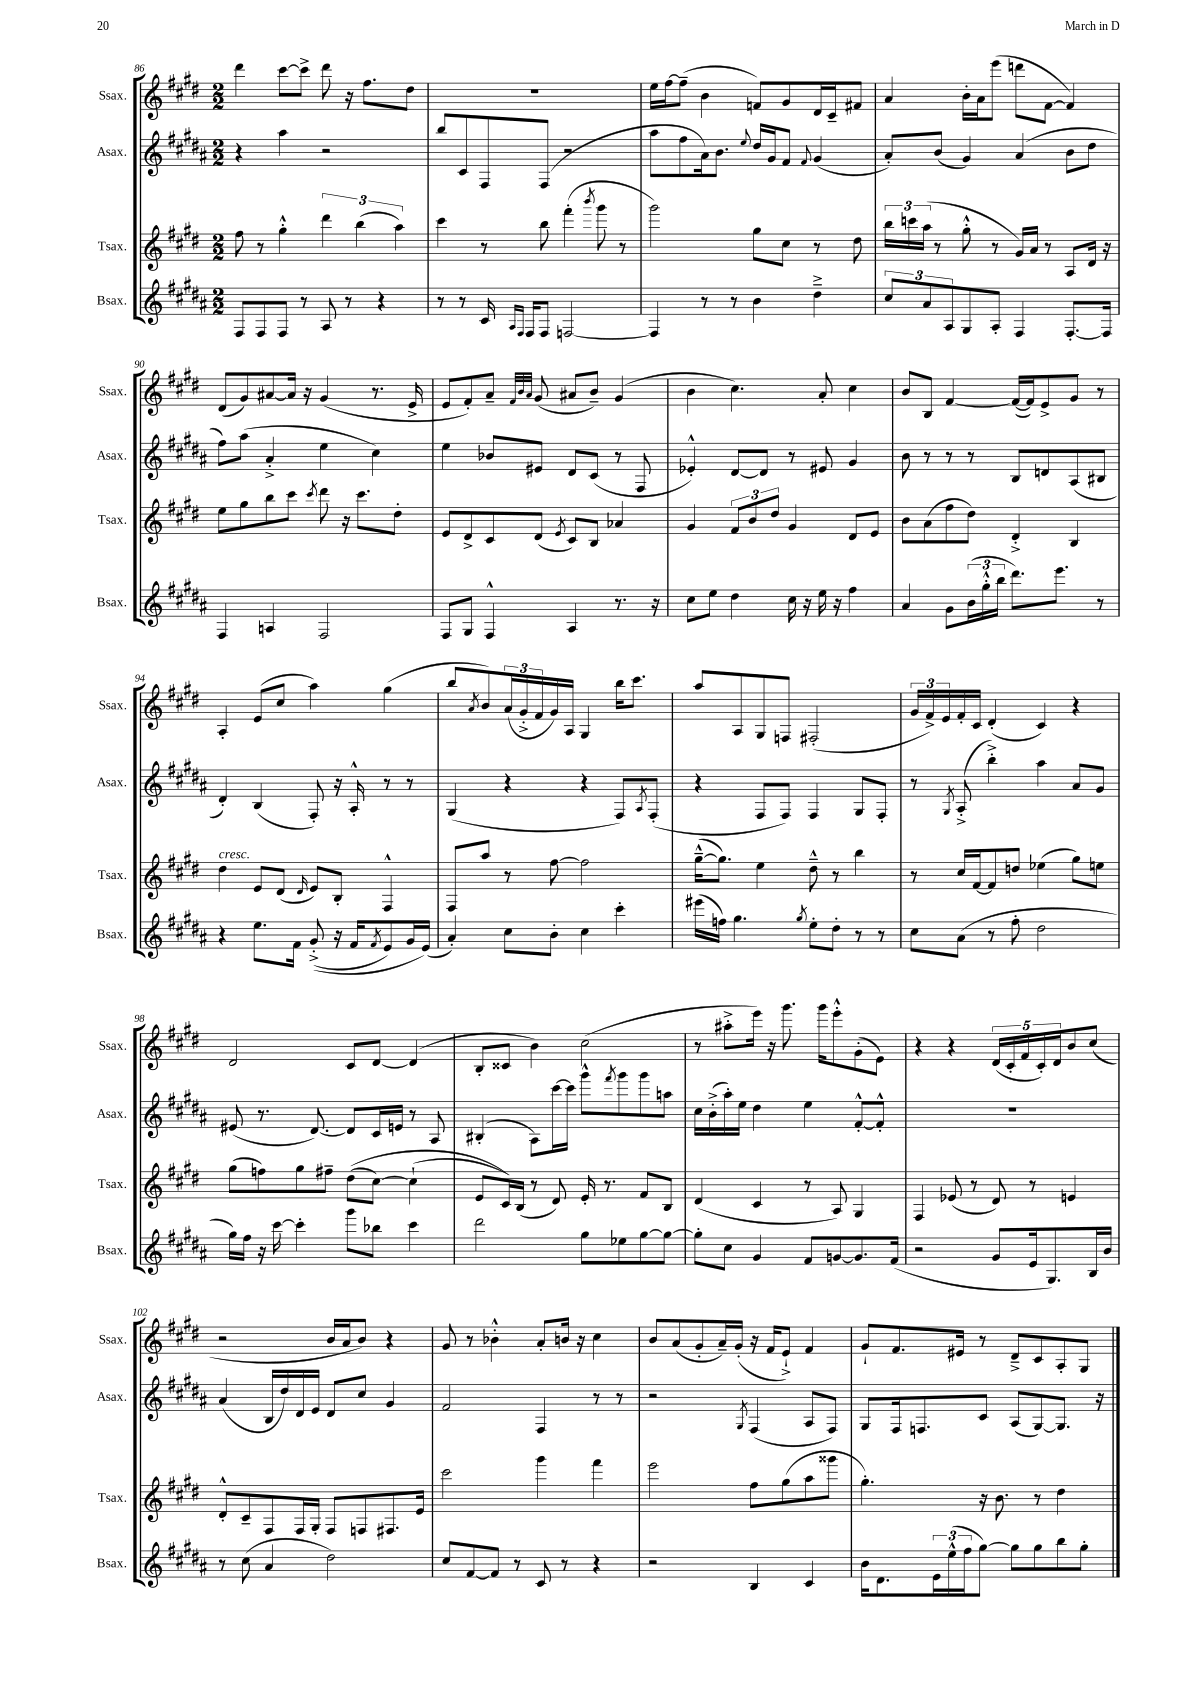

**kern	**kern	**kern	**kern
*staff4	*staff3	*staff2	*staff1
*clefG2	*clefG2	*clefG2	*clefG2
*k[f#c#g#d#a#]	*k[f#c#g#d#]	*k[f#c#g#d#a#]	*k[f#c#g#d#]
*M2/2	*M2/2	*M2/2	*M2/2
8F#	8ff#	4r	4ddd#
8F#	8r	.	.
8F#	4gg#'^^	4aa#	[8ccc#
8r	.	.	8ccc#^]
8A#	6ddd#	2r	8ddd#
8r	.	.	16r
.	(6bb	.	.
.	.	.	8.ff#
4r	.	.	.
.	6aa)	.	.
.	.	.	8dd#
=	=	=	=
8r	4ccc#	8bb	1r
8r	.	8c#	.
16c#	8r	8F#	.
16qqA#	.	.	.
16qqF#	.	.	.
16F#	.	.	.
8F#	8bb	(8F#	.
[2F	(4fff#'	2r	.
.	8qbbb	.	.
.	8ggg#	.	.
.	8r	.	.
=	=	=	=
4F]	2ggg#)	8aa#	16ee
.	.	.	[16ff#
.	.	8ff#	(8ff#~]
8r	.	16a#)	4b
.	.	8.b	.
8r	.	.	.
.	.	8qqee	.
4b	8gg#	16dd#	8f)
.	.	16g#	.
.	8cc#	8f#	8g#
.	.	8qqf#	.
4dd#~^	8r	(4g#	16d#
.	.	.	16c#~
.	8dd#	.	8f#
=	=	=	=
12cc#	24bb	8a#')	4a
.	24ccc	.	.
12a#	(24aa	.	.
.	8r	(8b	.
12A#	.	.	.
8G#	8gg#'^^	4g#)	16b'
.	.	.	16a
8A#'	8r	.	(8eee
4F#	16g#)	(4a#	8ddd
.	16a	.	.
.	8r	.	[8f#
[8.F#'	8A	8b	4f#])
.	16d#	8dd#	.
16F#]	16r	.	.
=	=	=	=
4F#	8ee	8ff#)	(8d#
.	8gg#	(8aa#	8g#)
4A	8bb	4a#'^	[8a#
.	8ccc#	.	16a#]
.	.	.	16r
.	8qccc#	.	.
2F#	8ddd#	4ee	(4g#
.	16r	.	.
.	8.ccc#	.	.
.	.	4cc#)	8.r
.	8dd#'	.	.
.	.	.	16e^
=	=	=	=
8F#	8e	4ee	8e
8G#	8d#^	.	8f#')
4F#^^	8c#	8b-	8a~
.	.	.	32qqf#
.	.	.	32qqb
.	.	.	32qqa
.	(8d#	8e#	(8g#
.	8qe	.	.
4A#	8c#)	8d#	8a#
.	8B	(8c#	8b~)
8.r	4a-	8r	(4g#
.	.	8F#	.
16r	.	.	.
=	=	=	=
8cc#	4g#	4e-'^^)	4b
8ee	.	.	.
4dd#	12f#	[8d#	4.cc#)
.	12b	.	.
.	.	8d#]	.
.	12dd#	.	.
16cc#	4g#	8r	.
16r	.	.	.
16ee	.	8e#	8a'
16r	.	.	.
4ff#	8d#	4g#	4cc#
.	8e	.	.
=	=	=	=
4a#	8b	8b	8b
.	(8a	8r	8B
8g#	8ff#	8r	[4f#
(24b	8dd#)	8r	.
24gg#'^^	.	.	.
24bb	.	.	.
8.ddd#)	4d#'^	8B	(16f#_
.	.	.	16f#])
.	.	8d	8e^
8.eee	.	.	.
.	4B	(8A#	8g#
8r	.	8B#	8r
=	=	=	=
4r	4dd#	4d#')	4A'
8.ee	8e	(4B	(8e
.	(8d#	.	8cc#
16f#	.	.	.
.	16qqd#	.	.
&((8g#'^	8e)	8F#')	4aa)
16r	8B'	16r	.
16f#	.	16A#'^^	.
8qf#	.	.	.
8e)	4F#^^	8r	(4gg#
16g#	.	8r	.
(16e&)	.	.	.
=	=	=	=
4a#')	8F#	(4G#	8bb
.	.	.	8qa
.	8aa	.	8b)
8cc#	8r	4r	(24a
.	.	.	24g#'^
.	.	.	24f#
8b'	[8ff#	.	16g#)
.	.	.	16A
4cc#	2ff#]	4r	4G#
4ccc#'	.	8F#)	16bb
.	.	.	8.ccc#
.	.	8qA#	.
.	.	(8F#'	.
=	=	=	=
(16eee#	([16gg#~^^	4r	8aa
16ff)	8.gg#])	.	.
4.gg#	.	.	8A
.	4ee	8F#	8G#
.	.	8F#)	8F
8qgg#	.	.	.
8ee'	8dd#~^^	4F#	(2F#'
8dd#'	8r	.	.
8r	4bb	8G#	.
8r	.	8F#'	.
=	=	=	=
8cc#	8r	8r	24g#
.	.	.	24f#^)
.	.	.	24e
.	.	8qG#	.
(8a#	16cc#	(8A#'^	16f#'
.	[16f#	.	16c#
8r	8f#]	4bb'^)	(4d#'
8ff#'	8dd	.	.
2dd#	(4ee-	4aa#	4c#)
.	8gg#)	8a#	4r
.	8ee	8g#	.
=	=	=	=
16gg#)	(8gg#	(8e#	2d#
16ff#	.	.	.
16r	8ff)	8.r	.
[16ccc#	.	.	.
4ccc#']	8gg#	.	.
.	.	[8.d#)	.
.	8ff#~	.	.
8ggg#	&((8dd#	8d#]	8c#
8bb-	[8cc#)	16c#	[8d#
.	.	16e	.
4ccc#	(4cc#`]	8r	(4d#]
.	.	8A#	.
=	=	=	=
2ddd#	8e	(4B#'	8B'
.	16c#)&)	.	8c##
.	(16B	.	.
.	8r	8A#)	4b)
.	8d#)	[16ccc#	.
.	.	16ccc#]	.
8gg#	16e'	8ggg#^^	(2cc#
.	8.r	.	.
.	.	8qfff#	.
8ee-	.	8ggg#	.
[8gg#	8f#	8ggg#	.
8gg#_	8B	8aa	.
=	=	=	=
8gg#']	(4d#	16cc#	8r
.	.	(16b'^	.
8cc#	.	16aa#')	8aa#'^
.	.	16ee	.
4g#	4c#	4dd#	16eee)
.	.	.	16r
.	.	.	8.ggg#
8f#	8r	4ee	.
.	.	.	16ggg#
[8g	8A)	.	8eee'^^
8.g]	4G#	[8f#'^^	(8g#'
.	.	8f#'^^]	8e)
(16f#	.	.	.
=	=	=	=
2r	4F#	1r	4r
.	(8e-	.	4r
.	8r	.	.
8g#	8d#)	.	(20d#
.	.	.	20c#'
.	.	.	20f#
16e	8r	.	.
.	.	.	20c#')
8.G#)	.	.	.
.	.	.	20d#
.	4e	.	8b
16B	.	.	(8cc#
16b	.	.	.
=	=	=	=
8r	8d#'^^	(4a#	2r
(8cc#	8c#~	.	.
4a#	8F#	16B	.
.	.	16dd#)	.
.	16F#	16d#	.
.	16G#'	16e	.
2dd#)	8F#	8d#	16b
.	.	.	16a
.	8F	8cc#	8b)
.	8.F#	4g#	4r
.	16e	.	.
=	=	=	=
8cc#	2ccc#	2f#	8g#
[8f#	.	.	8r
8f#]	.	.	4b-'^^
8r	.	.	.
8c#	4ggg#	4F#	8a'
8r	.	.	16b
.	.	.	16r
4r	4fff#	8r	4cc#
.	.	8r	.
=	=	=	=
2r	2eee	2r	8b
.	.	.	(8a
.	.	.	8g#'
.	.	.	16a~)
.	.	.	(16g#'
.	.	8qG#	.
4B	8ff#	(4F#	16r
.	.	.	16f#
.	(8gg#	.	8e`^)
4c#	8aa	8A#	4f#
.	8ggg##	8F#)	.
=	=	=	=
16b	4.gg#')	8G#	8g#`
8.d#	.	.	.
.	.	16F#	8.f#
.	.	8.F	.
24e	.	.	.
(24ee^^	.	.	.
.	.	.	16e#
24ff#	.	.	.
[8gg#)	16r	8c#	8r
.	8.b	.	.
8gg#]	.	(8A#	8d#~^
8gg#	8r	[8G#)	8c#
8bb	4dd#	8.G#]	8A'
8gg#'	.	.	8G#
.	.	16r	.
==	==	==	==
*-	*-	*-	*-
